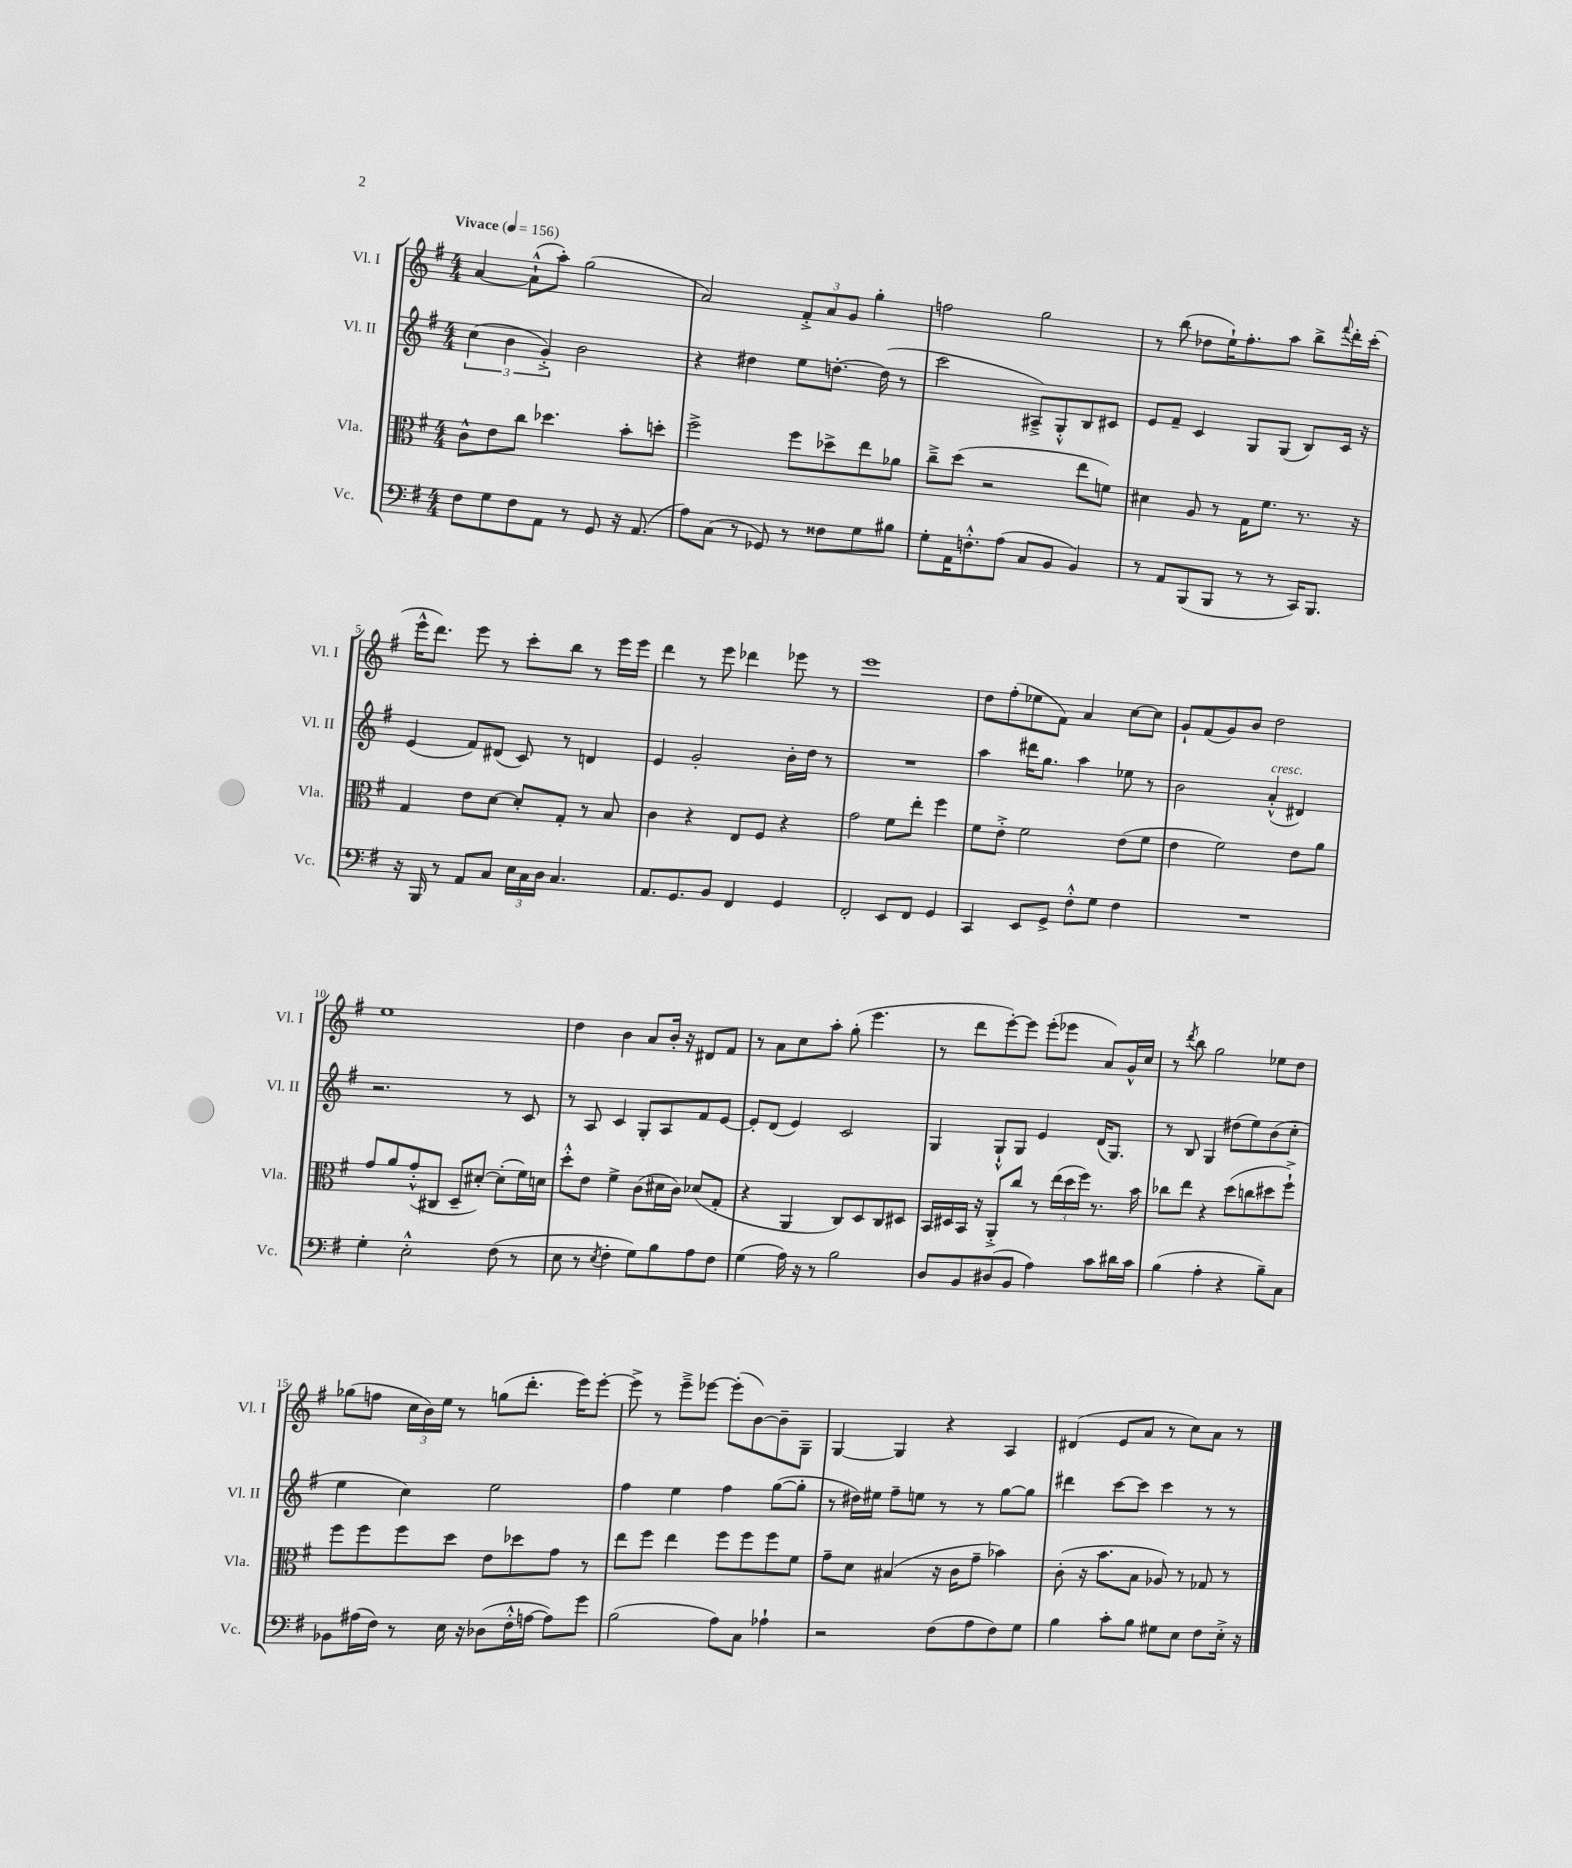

**kern	**kern	**kern	**kern
*staff4	*staff3	*staff2	*staff1
*clefF4	*clefC3	*clefG2	*clefG2
*k[f#]	*k[f#]	*k[f#]	*k[f#]
*M4/4	*M4/4	*M4/4	*M4/4
*MM156	*MM156	*MM156	*MM156
8F#\L	8c^^\L	(6cc\	[4a/
8G\	8e\	.	.
.	.	6b\	.
8F#\	8cc\J	.	(8a`^^\]L
.	.	6g'^/)	.
8AA\J	4.dd-\	.	8aa'\J)
8r	.	2b\	(2gg\
8GG/	.	.	.
16r	8b'\L	.	.
(8.AA/	.	.	.
.	8dd'\J	.	.
=	=	=	=
8A\L)	2ff#^\	4r	2a/)
(8C\J	.	.	.
8r	.	4dd#\	.
8GG-/)	.	.	.
8r	8ff#\L	8ee\L	12f#'^/L
.	.	.	12a/
8F##\L	8dd-^\	[8.dd'\J	.
.	.	.	12g/J
8G\	8ee\	.	4gg'\
.	.	(16dd\]	.
8B#\J	8a-\J	8r	.
=	=	=	=
8G'\L	8cc~^\L	2ccc\	2ff\
16AA\K	(8dd\J	.	.
8.F'^^\	.	.	.
.	2r	.	.
(8A\J	.	.	.
8C/L	.	8A#~^/L)	2gg\
8BB/J	.	8G'^^/	.
4BB/)	8ee\L	8B/	.
.	8f\J)	8c#/J	.
=	=	=	=
8r	4d#\	8e/L	8r
8AA/L	.	8f#~/J	(8bb\
(8BBB/	8A/	4c/	8dd-\L
8BBB/J	8r	.	16ee`\K)
.	.	.	8.ff#'\
8r	16G\LK	8G/L	.
.	8.f#\J	.	.
8r	.	(8G/J	8aa\J
16CC/LK)	8.r	8B/L)	8bb^\L
8.BBB/J	.	.	.
.	.	.	8qqfff#/
.	.	16c/Jk	16ddd'\L
.	16r	16r	(16ccc'\JJ
=	=	=	=
16r	4G/	(4e/	16eee^^\LK
16BBB/	.	.	8.ddd\J)
8r	.	.	.
8AA/L	8e\L	8f#/L)	8eee\
8C/J	[8d\J	(8d#/J	8r
24E\LL	8d'/]L	8c/)	8ccc'\L
24C\	.	.	.
24D\JJ	.	.	.
4.C/	8G'/J	8r	8bb\J
.	8r	4d/	8r
.	8B/	.	16eee\LL
.	.	.	16eee\JJ
=	=	=	=
8.AA/L	4c\	4e/	4ddd\
8.GG/	.	.	.
.	4r	2g'/	8r
8BB/J	.	.	8eee\
4FF#/	8E/L	.	4ddd-\
.	8F#/J	.	.
4GG/	4r	16b'\LL	8eee-\
.	.	16dd\JJ	.
.	.	8r	8r
=	=	=	=
2FF#'/	2g\	1r	1eee
8EE/L	8f#\L	.	.
8FF#/J	8ee'\J	.	.
4GG/	4ff#\	.	.
=	=	=	=
4CC/	8f#\L	4aa\	8dd\L
.	8e'^\J	.	(8ff#'\
8EE/L	2f#\	16ddd#\LK	8ee-\
.	.	8.gg\J	.
8GG^/J	.	.	8f#\J)
8F#'^^\L	.	4aa\	4a/
8G\J	.	.	.
4F#\	(8e\L	8ee-\	[8cc\L
.	8f#\J	8r	8cc\]J
=	=	=	=
1r	4e\	2b\	8g`/L
.	.	.	(8f#/
.	2f#\)	.	8g/)
.	.	.	8b/J
.	.	(4a'^^/	2dd\
.	8e\L	4d#/)	.
.	8a\J	.	.
=	=	=	=
4G'\	8g/L	2.r	1ee
.	8a/	.	.
2E'^^\	(8g'^^/	.	.
.	8C#/J	.	.
.	8D~/L	.	.
.	[8d#'/J)	.	.
(8F#\	(8d#'\]L	8r	.
8r	16f#\L)	8c/	.
.	16d\JJ	.	.
=	=	=	=
8E\	8dd'^^\L	8r	4dd\
8r	8e\J	8A/	.
8qE/	.	.	.
4F#'\	4f#^\	4c/	4b\
8G\L)	(8c\L	8G'/L	8a/L
8B\	16d#\L	8A/	16b'/Jk
.	16c\JJ)	.	16r
8A\	(8d-/L	8f#/	8d#/L
8F#\J	8G'/J	[8e/J	8f#/J
=	=	=	=
(4G\	4r	8e'/]L	8r
.	.	(8d/J	8a\L
16A\)	4AA/	4e/)	8cc\
16r	.	.	.
8r	.	.	8aa'\J
2B\	8C/L)	2c/	(8gg'\
.	8D/	.	4.eee\
.	8C/	.	.
.	8D#/J	.	.
=	=	=	=
8D/L	16BB/LL	4G/	8r
.	16D#/	.	.
8BB/	16BB/JJ	.	8ddd\L
.	16r	.	.
(8D#/	8AA'^/L	8G`^^/L	[8eee'\)
8BB/J	8cc/J	8G/J	8eee\]J
4A\)	8r	4e/	(8eee'\L
.	(24ee\LL	.	8eee-\J
.	24dd\	.	.
.	24ff#\JJ)	.	.
8c\L	8.r	(16d/LK	8a/L)
.	.	8.G/J)	.
16d#\L	.	.	16g^^/L
16c\JJ	16b\	.	16cc/JJ
=	=	=	=
(4B\	8cc-\L	8r	8r
.	.	.	8qddd/
.	8ee\J	8B/	8bb\
4A'\	4r	4G/	2gg\
4r	(8dd\L	(8dd#\L	.
.	8cc\	8ee\)	.
8B~\L)	8dd#\	(8b\	8ee-\L
8C\J	8ff#`^\J)	8cc'\J	8dd\J
=	=	=	=
8BB-\L	8ff#\L	4ee\	(8gg-\L
(16A#\L	8ff#\	.	8ff\J
16F#\JJ)	.	.	.
8r	8ff#\	4cc\)	24cc\LL
.	.	.	24b\)
.	.	.	24ee\JJ
16E\	8dd\J	.	8r
16r	.	.	.
(8D-\L	8e\L	2ee\	(8gg\L
16F#'^^\L	8dd-\	.	8.ddd'\J
[16A\JJ	.	.	.
8A\]L)	8g\J	.	.
.	.	.	16eee\LK)
8g\J	8r	.	[8eee'\J
=	=	=	=
(2B\	8ee\L	4ff#\	8eee^\]
.	8ff#\J	.	8r
.	4ee\	4ee\	8eee~^\L
.	.	.	[8eee-\J
8A\L)	8ff#\L	4ff#\	(8eee-'\]L
8C\J	8ff#\	.	[8b\)
4A-`\	8ff#\	([8gg\L	8b~\]
.	8f#\J	8gg'\]J	8G~\J
=	=	=	=
2r	8g~\L	8r	[4G/
.	8d\J	16dd#\LL)	.
.	.	16ee#\JJ	.
.	(4B#/	8ff#~\L	4G/]
.	.	8ee\J	.
(8F#\L	16r	8r	4r
.	16c\LK	.	.
8A\	8g~\J	8r	.
8F#\)	4b-\)	[8gg\L	4A/
8G\J	.	8gg\]J	.
=	=	=	=
4B\	(8c'\	4ddd#\	(4d#/
.	16r	.	.
.	8.b\L	.	.
8c'\L	.	[8ccc\L	8e/L
8B\J	8B\J	8ccc\]J	8a/J
8G#\L	8A-/)	4ccc\	8r
8E\J	8r	.	8cc\L)
8F#\L	8G-/	8r	8a\J
16E'^\Jk	8r	8r	8r
16r	.	.	.
==	==	==	==
*-	*-	*-	*-
